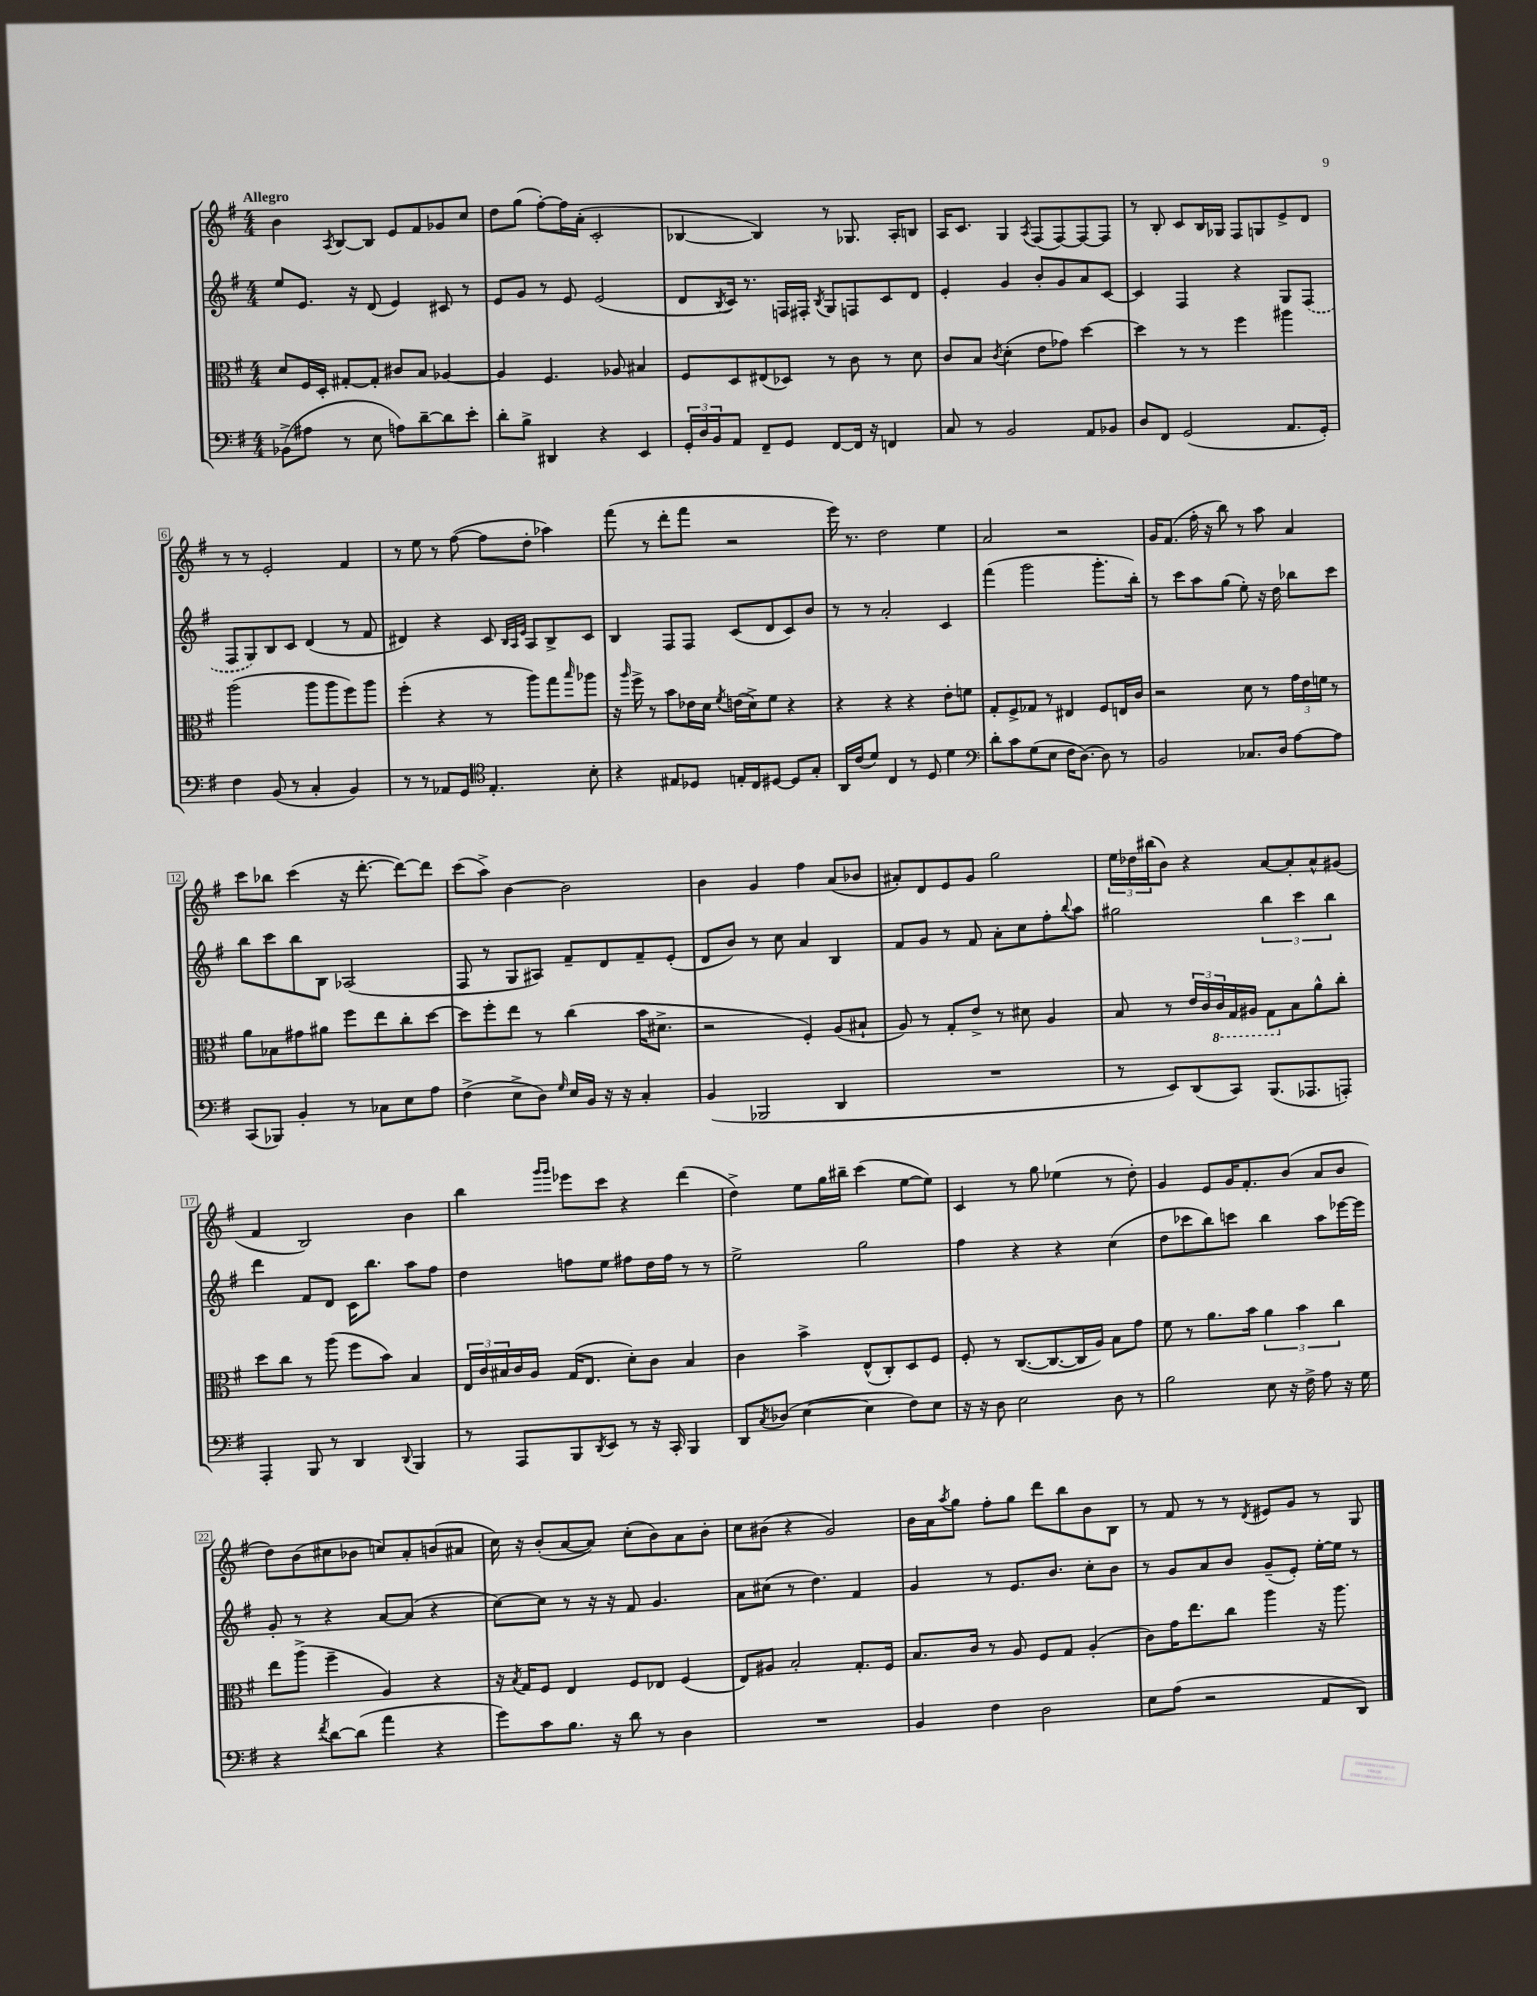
<<
\new StaffGroup <<
\new Staff = "s0" {
    \clef treble \key g \major \numericTimeSignature \time 4/4 \tempo "Allegro"
    b'4 \acciaccatura { a8 } b8~ b8 e'8 fis'8 ges'8 c''8 |
    d''8 g''8( fis''8~-.) fis''16 a'16-.( c'2-. |
    bes4~ bes4) r8 ges8. a16-. b8 |
    a16 c'8. g4 \acciaccatura { a8 } fis8( fis8~) fis8~ fis8 |
    r8 b8-. c'8 b16 ges16 fis8 g8 e'8-> d'8 |
    r8 r8 e'2-. fis'4 |
    r8 e''8 r8 fis''8~( fis''8 d''8-. aes''4) |
    fis'''8( r8 d'''8-. fis'''8 r2 |
    e'''16) r8. d''2 e''4 |
    a'2 r2 |
    g'16 fis'8.( fis''16-. r16 b''8) r8 a''8 a'4 |
    c'''8 bes''8 c'''4( r16 d'''8.~-. d'''8~) d'''8 |
    c'''8( a''8->) b'4~ b'2 |
    b'4 g'4 fis''4 a'8( bes'8 |
    ais'8-.) d'8 e'8 g'8 g''2 |
    \tuplet 3/2 { e''16 des''16 bis''16( } b'8) r4 a'8~ a'8-. a'8-^ gis'8( |
    fis'4 b2) b'4 |
    b''4 \grace { g'''16 g'''16 } ees'''8 c'''8 r4 d'''4( |
    d''4->) e''8 g''16 bis''16-- c'''4( e''8~ e''8) |
    c'4 r8 g''8 ees''4( r8 d''8-.) |
    g'4 e'8 g'16 fis'8.-. b'8( a'8 b'8 |
    d''8) b'8( cis''8 bes'8 c''8) a'8-. b'8( ais'8 |
    c''16) r16 b'8-.( a'8~ a'8) c''8-.( b'8) a'8 b'8-. |
    c''8 bis'8( r4 g'2) |
    b'16 a'16 \acciaccatura { a''8 } g''8 fis''8-. g''8 d'''8 b''8 b'8 b8 |
    r8 fis'8 r8 r8 \acciaccatura { d'8 } eis'8 g'8 r8 g8 \bar "|." |
}
\new Staff = "s1" {
    \clef treble \key g \major \numericTimeSignature \time 4/4
    e''8 e'8. r16 d'8( e'4) cis'8 r8 |
    e'8 g'8 r8 e'8 e'2( |
    d'8 \acciaccatura { b8 } c'16) r8. f16 fis16-. \acciaccatura { b8 } g8 f8 c'8 d'8 |
    e'4-. g'4 b'8-. g'8 a'8 c'8~ |
    c'4 fis4 r4 g8 \once \slurDashed fis8( |
    fis8 g8) b8 c'8 d'4( r8 fis'8 |
    dis'4) r4 c'8 \grace { b32 a32 e'32 } a8 b8-> c'8 |
    b4 fis8 fis8 c'8( d'8 c'8) b'8 |
    r8 r8 a'2-. c'4 |
    fis'''4( g'''2 g'''8.-. b''16-.) |
    r8 c'''8 a''8 g''8( e''8-.) r16 d''16 bes''8 c'''8 |
    b''8 c'''8 b''8 b8 aes2( |
    fis8 r8 g8 ais8) fis'8-- d'8 fis'8-- e'8-.( |
    d'8 b'8) r8 c''8 a'4 b4 |
    fis'8 g'8 r8 fis'8 a'8-. c''8 fis''8-. \appoggiatura { b''8 } a''8 |
    gis''2 \tuplet 3/2 { b''4 c'''4 b''4 } |
    d'''4 fis'8 d'8 c'16 b''8. a''8 fis''8 |
    d''4 f''8 e''8 fis''8 d''16 fis''16 r8 r8 |
    e''2-> g''2 |
    fis''4 r4 r4 c''4( |
    d''8 ces'''8 b''8) c'''8 b''4 a''8 ees'''16~ ees'''16 |
    g'8-. r8 r4 a'8~ a'8( r4 |
    c''8~) c''8 r8 r16 r16 fis'8 g'4. |
    a'8 cis''8( r8 d''4.) fis'4 |
    g'4 r8 e'8. b'8. c''8-. b'8 |
    r8 g'8 a'8 b'8 g'8--( e'8-.) e''16~-. e''16 r8 \bar "|." |
}
\new Staff = "s2" {
    \clef alto \key g \major \numericTimeSignature \time 4/4
    d'8 fis16 d16-. gis8~-. gis8-. cis'8 b8 aes4~ |
    aes4 fis4. aes8 bis4 |
    fis8 d8 eis8( des8) r8 c'8 r8 d'8 |
    c'8 b8 \acciaccatura { c'8 } d'4-.( e'8 ges'8) d''4~ |
    d''4 r8 r8 fis''4 ais''4 |
    a''2( a''8 a''8 fis''8) a''8 |
    fis''4-.( r4 r8 a''8) g''8 \grace { b''16 } aes''8 |
    r16 \grace { a''16 } fis''16-> r8 b'8 ees'16 d'16 \acciaccatura { fis'8 } e'16( d'16->) fis'8 r4 |
    r4 r4 r4 e'8-. f'8 |
    g8-. fis8-> ges8 r8 eis4 fis8 e16 c'16 |
    r2 d'8 r8 \tuplet 3/2 { g'16 e'16 f'16 } r8 |
    a'8 bes8 gis'8 ais'8 fis''8 e''8 c''8-. d''8~ |
    d''8 fis''8-. e''8 r8 c''4( b'16 dis'8.-> |
    r2 fis4-.) a8( bis8-! |
    a8) r8 g8-. e'8-> r8 dis'8 a4 |
    b8 r8 \tuplet 3/2 { e'16 c'16 \ottava #-1 c16 } g,16 ais,16 g,8 \ottava #0 b8 a'8-^ c''8-. |
    d''8 c''8 r8 a''8( fis''8 b'8) b4 |
    \tuplet 3/2 { e16 c'16 bis16 } c'16 a16 g16( e8. d'8-.) c'8 bis4 |
    c'4 b'4-> e8-^( c8-.) d8 fis8 |
    fis8-. r8 c8.~( c8.~ c16 a16) b8 g'8 |
    fis'8 r8 a'8. b'16 \tuplet 3/2 { a'4 b'4 c''4 } |
    e''8 a''8->( fis''4-- a4) r4 |
    r16 \acciaccatura { b8 } g16 fis8 e4 fis8 ees8 fis4( |
    e8) ais8 b2-. g8.-. fis16 |
    b8. c'16 r8 a8 fis8 g8 a4-.( |
    c'8) g'16 e''8. c''8 a''4 r16 a''8. \bar "|." |
}
\new Staff = "s3" {
    \clef bass \key g \major \numericTimeSignature \time 4/4
    bes,8->( ais8 r8 e8 a8) d'8~-- d'8 e'8-. |
    d'8-. b8-> dis,4 r4 e,4 |
    \tuplet 3/2 { g,16-. d16 b,16 } a,8 fis,8-- g,8 fis,8~ fis,16 r16 f,4 |
    c8 r8 b,2 a,8 bes,8 |
    d8 fis,8 g,2( a,8. g,16-.) |
    fis4 b,8( r8 c4-. b,4) |
    r8 r8 aes,8 g,8 \clef tenor e4.-. b8-. |
    r4 eis8 des8 e16-. c16 dis8~ dis8 g8-. |
    a,16 c'16( d'8) c4 r8 d8 d'4 |
    \clef bass d'8-. c'8 g8( e8 fis16 d8.~) d8 r8 |
    b,2 ces8. d16 a8~ a8 |
    c,8( bes,,8) b,4-. r8 ces8 e8 a8 |
    fis4->( e8-> d8) \grace { g16 } e16 b,16 r16 r16 c4-. |
    b,4( bes,,2 d,4 |
    R1 |
    r8 e,8) d,8( c,8) b,,8.( aes,,8. a,,8-.) |
    a,,4-. b,,8 r8 d,4 \appoggiatura { d,8 } b,,4 |
    r8 a,,8 b,,8 \acciaccatura { d,8 } e,8 r8 r16 c,16-. b,,4 |
    d,8 \acciaccatura { c8 } des8( e4~ e4 fis8) e8 |
    r16 r16 d8 e2 d8 r8 |
    b2 e8 r16 fis16-> a8 r16 g16 |
    r4 \acciaccatura { fis'8 } d'8~ d'8( a'4 r4 |
    g'8) c'8 b8. r16 d'8 r8 d4 |
    R1 |
    b,4 fis4 d2 |
    e8 a8( r2 a,8 d,8) \bar "|." |
}
>>
>>
\layout { \context { \Score \override BarNumber.stencil = #(make-stencil-boxer 0.1 0.3 ly:text-interface::print) } }
